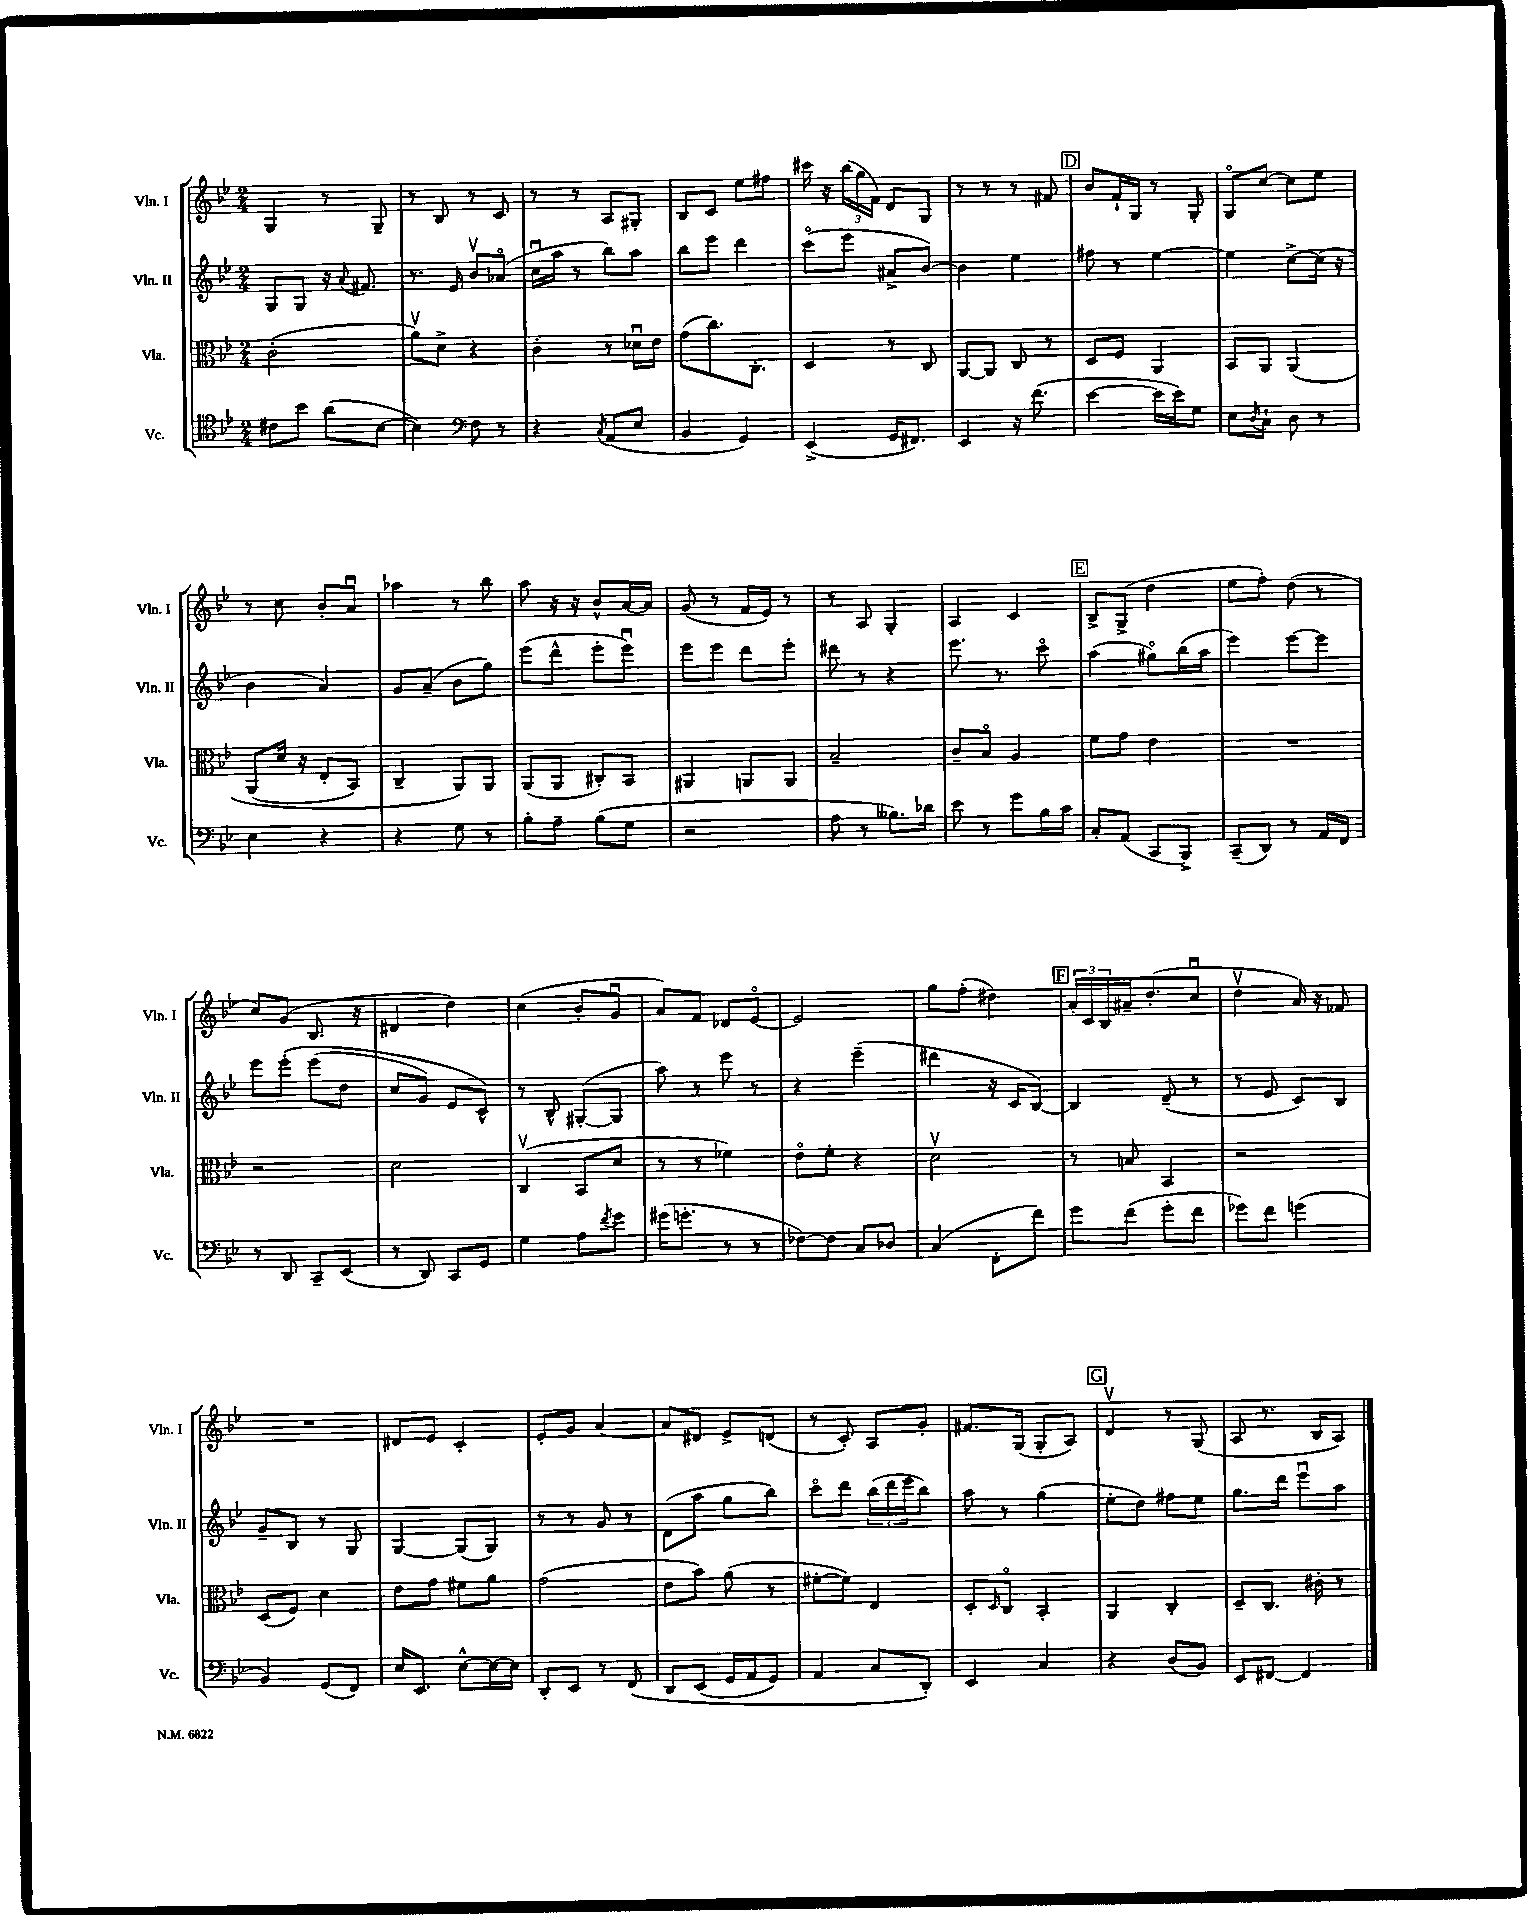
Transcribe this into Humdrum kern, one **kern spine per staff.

**kern	**kern	**kern	**kern
*part4	*part3	*part2	*part1
*staff4	*staff3	*staff2	*staff1
*I"Vc.	*I"Vla.	*I"Vln. II	*I"Vln. I
*I'Vc.	*I'Vla.	*I'Vln. II	*I'Vln. I
*clefC4	*clefC3	*clefG2	*clefG2
*k[b-e-]	*k[b-e-]	*k[b-e-]	*k[b-e-]
*M2/4	*M2/4	*M2/4	*M2/4
=121	=121	=121	=121
8c#X\L	(2c'\	8G/L	4G/
8b-\J	.	8G/J	.
(8a\L	.	16r	8r
.	.	8qqa/	.
.	.	8.f#X/	.
[8B-\J	.	.	8G~/
=122	=122	=122	=122
4B-\])	8av\L)	8.r	8r
.	8d^\J	.	8B-/
.	.	16e-/	.
*clefF4	*	*	*
8F\	4r	8b-v/L	8r
8r	.	(8a-X/J	8c/
=123	=123	=123	=123
4r	4c'\	16ccu\LL	8r
.	.	16aa\JJ	.
.	.	8r	8r
8qC/	.	.	.
(8AA/L	8r	8bb-\L)	8A/L
8E-/J	16d-Xu\LL	8aa\J	8G#X'/J
.	16e-\JJ	.	.
=124	=124	=124	=124
4BB-/	(8g\L	8bb-\L	8B-/L
.	8.cc\)	8eee-\J	8c/J
4GG/)	.	4ddd\	8ee-\L
.	8.C'\J	.	.
.	.	.	8ff#X\J
=125	=125	=125	=125
(4EE-^/	4D/	(8ccc\L	16ccc#X\
.	.	.	16r
.	.	8eee-\J	(24bb-\LL
.	.	.	24gg\
.	.	.	24f\JJ)
16GG/KL	8r	8a#X^/L	8d/L
8.FF#X/J)	.	.	.
.	8C/	[8b-/J)	8G/J
=126	=126	=126	=126
4EE-/	[8AA/L	4b-\]	8r
.	8AA/J]	.	8r
16r	8C/	4ee-\	8r
(8.f\	.	.	.
.	8r	.	8f#X/
!!LO:REH:place=s1:t=D
=127	=127	=127	=127
[4e-\	8D/L	8ff#X\	8b-/L
.	8F/J	8r	16f`/L
.	.	.	16G/JJ
16e-\LL]	4AA/	[4ee-\	8r
16e-\J)	.	.	.
8G\J	.	.	8G'/
=128	=128	=128	=128
8E-\L	8BB-/L	4ee-\]	8G/L
8qD/	.	.	.
8C`\J	8AA/J	.	[8cc/J
8D\	(4AA/	[8cc^\L	8cc\L]
8r	.	(16cc\Jk]	8ee-\J
.	.	16r	.
!!LO:LB:g=z
=129	=129	=129	=129
4E-\	(8AA/L	4b-\	8r
.	16d/Jk	.	8cc\
.	16r	.	.
4r	8E-'/L	4a/)	8b-'/L
.	8BB-/J)	.	8au/J
=130	=130	=130	=130
4r	4C~/	8g/L	4aa-X\
.	.	(8a~/J	.
8G\	8AA/L)	8b-\L	8r
8r	8AA/J	8gg\J)	8bb-\
=131	=131	=131	=131
8B-'\L	(8AA/L	(8eee-\L	8aa\
8A~\J	8AA/J	8ddd^^\J	16r
.	.	.	16r
(8B-\L	8C#X'/L)	8eee-'\L	8b-^^/L
8G\J	8BB-/J	8eee-u\J)	[16a/L
.	.	.	16a/JJ]
=132	=132	=132	=132
2r	4AA#X/	8eee-\L	(8g/
.	.	8eee-\J	8r
.	8AAn/L	8ddd\L	16f/LL
.	.	.	16e-/JJ)
.	8AA/J	8eee-'\J	8r
=133	=133	=133	=133
8A\	2B-~/	8ddd#X\	8r
8r	.	8r	8A/
8.B--X\L)	.	4r	4G'/
16d-X\Jk	.	.	.
=134	=134	=134	=134
8e-\	8c~/L	8.eee-\	4A/
8r	8B-/J	.	.
.	.	8.r	.
8g\L	4A/	.	4c/
16B-\L	.	8ccc\	.
16c\JJ	.	.	.
!!LO:REH:place=s1:t=E
=135	=135	=135	=135
8C'/L	8f\L	(4aa\	8B-^/L
(8AA/J	8g\J	.	(8G^/J
8CC/L	4e-\	8gg#X\L)	4dd\
8BBB-^/J)	.	(16bb-\L	.
.	.	16aa\JJ	.
=136	=136	=136	=136
(8CC~/L	2r	4eee-\)	8ee-\L
8DD/J)	.	.	8ff'\J)
8r	.	[8eee-\L	(8dd\
16AA/LL	.	8eee-\J]	8r
16FF/JJ	.	.	.
!!LO:LB:g=z
=137	=137	=137	=137
8r	2r	8eee-\L	8cc/L)
8DD/	.	(8eee-'\J	(8g/J
8CC~/L	.	(8eee-\L	8.B-/
(8EE-/J	.	8dd\J	.
.	.	.	16r
=138	=138	=138	=138
8r	2d\	8cc/L	4d#X/
8DD/)	.	8g/J)	.
8CC/L	.	8e-/L	4dd\)
8GG/J	.	8c^^/J)	.
=139	=139	=139	=139
4G\	(4Cv/	8r	(4cc\
.	.	8B-^^/	.
8A\L	8BB-/L	([8G#X'/L	8b-'/L
8qf/	.	.	.
8g\J	8d/J	8G#/J]	8gu/J
=140	=140	=140	=140
(16g#X\KL	8r	8aa\)	8a/L)
8.gn'\J	.	.	.
.	8r	8r	8f/J
8r	4f-X\)	8eee-\	8d-X/L
8r	.	8r	[8e-/J
=141	=141	=141	=141
[8F-X\L)	8e-\L	4r	2e-/]
8F-\J]	8f'\J	.	.
8C/L	4r	(4eee-~\	.
8D-X/J	.	.	.
=142	=142	=142	=142
(4C/	2dv\	4ddd#X\	8gg\L
.	.	.	(8ff'\J
8FF'\L	.	16r	4dd#X\)
.	.	16c/KL	.
8f\J)	.	[8B-/J)	.
!!LO:REH:place=s1:t=F
=143	=143	=143	=143
8g\L	8r	4B-/]	24a'/LL
.	.	.	24c/
.	.	.	24B-/
(8f\J	8Bn/	.	16a#X~/J
.	.	.	(8.dd'/
8g'\L	4BB-/	(8d~/	.
8f\J	.	8r	8ccu/J
=144	=144	=144	=144
8g-X\L)	2r	8r	4ddv\
8f\J	.	8e-/	.
(4gn\	.	8c/L)	16a/)
.	.	.	16r
.	.	8B-/J	8f-X/
!!LO:LB:g=z
=145	=145	=145	=145
4BB-/)	(8D/L	8g~/L	2r
.	8F/J)	8B-/J	.
(8GG/L	4d\	8r	.
8FF/J)	.	8G/	.
=146	=146	=146	=146
16E-/KL	8e-\L	[4G/	8d#X/L
8.EE-/J	.	.	.
.	8g\J	.	8e-/J
[8E-^^\L	8f#X\L	(8G/L]	4c'/
16E-\L_	8a\J	8G/J)	.
16E-\JJ]	.	.	.
=147	=147	=147	=147
8DD'/L	(2g\	8r	8e-'/L
8EE-/J	.	8r	8g/J
8r	.	8g/	[4a/
(8FF/	.	8r	.
=148	=148	=148	=148
8DD/L	8e-\L	(8d\L	8a/L]
(8EE-/J	8b-\J)	8aa\J	8d#X/J
16GG/LL	(8a\	8gg\L	8e-^/L
16AA/J	.	.	.
8GG/J)	8r	8bb-\J)	(8dn/J
=149	=149	=149	=149
4AA/	[8f#X'\L	8ccc\L	8r
.	8f#\J])	8ddd\J	8c'/)
8C/L	4E-/	(24bb-\LL	8A/L
.	.	24ddd\	.
.	.	24eee-\J	.
8DD'/J)	.	8bb-\J)	8g'/J
=150	=150	=150	=150
4EE-/	8D'/L	8aa\	8.f#X/L
.	16qqD/	.	.
.	8C/J	8r	.
.	.	.	(16G/Jk
4C/	4BB-'/	(4gg\	8G'/L
.	.	.	8A/J)
!!LO:REH:place=s1:t=G
=151	=151	=151	=151
4r	4AA/	8ee-'\L	4dv/
.	.	8dd\J)	.
(8D/L	4C'/	8ff#X\L	8r
8BB-/J)	.	8ee-\J	(8G/
=152	=152	=152	=152
8EE-/L	8D~/L	8.gg\L	8A/
[8FF#X/J	8.C/J	.	8.r
.	.	16ddd\Jk	.
4FF#/]	.	8eee-u\L	.
.	16c#X'\	.	16B-/KL
.	8r	8aa\J	8A/J)
==	==	==	==
*-	*-	*-	*-
